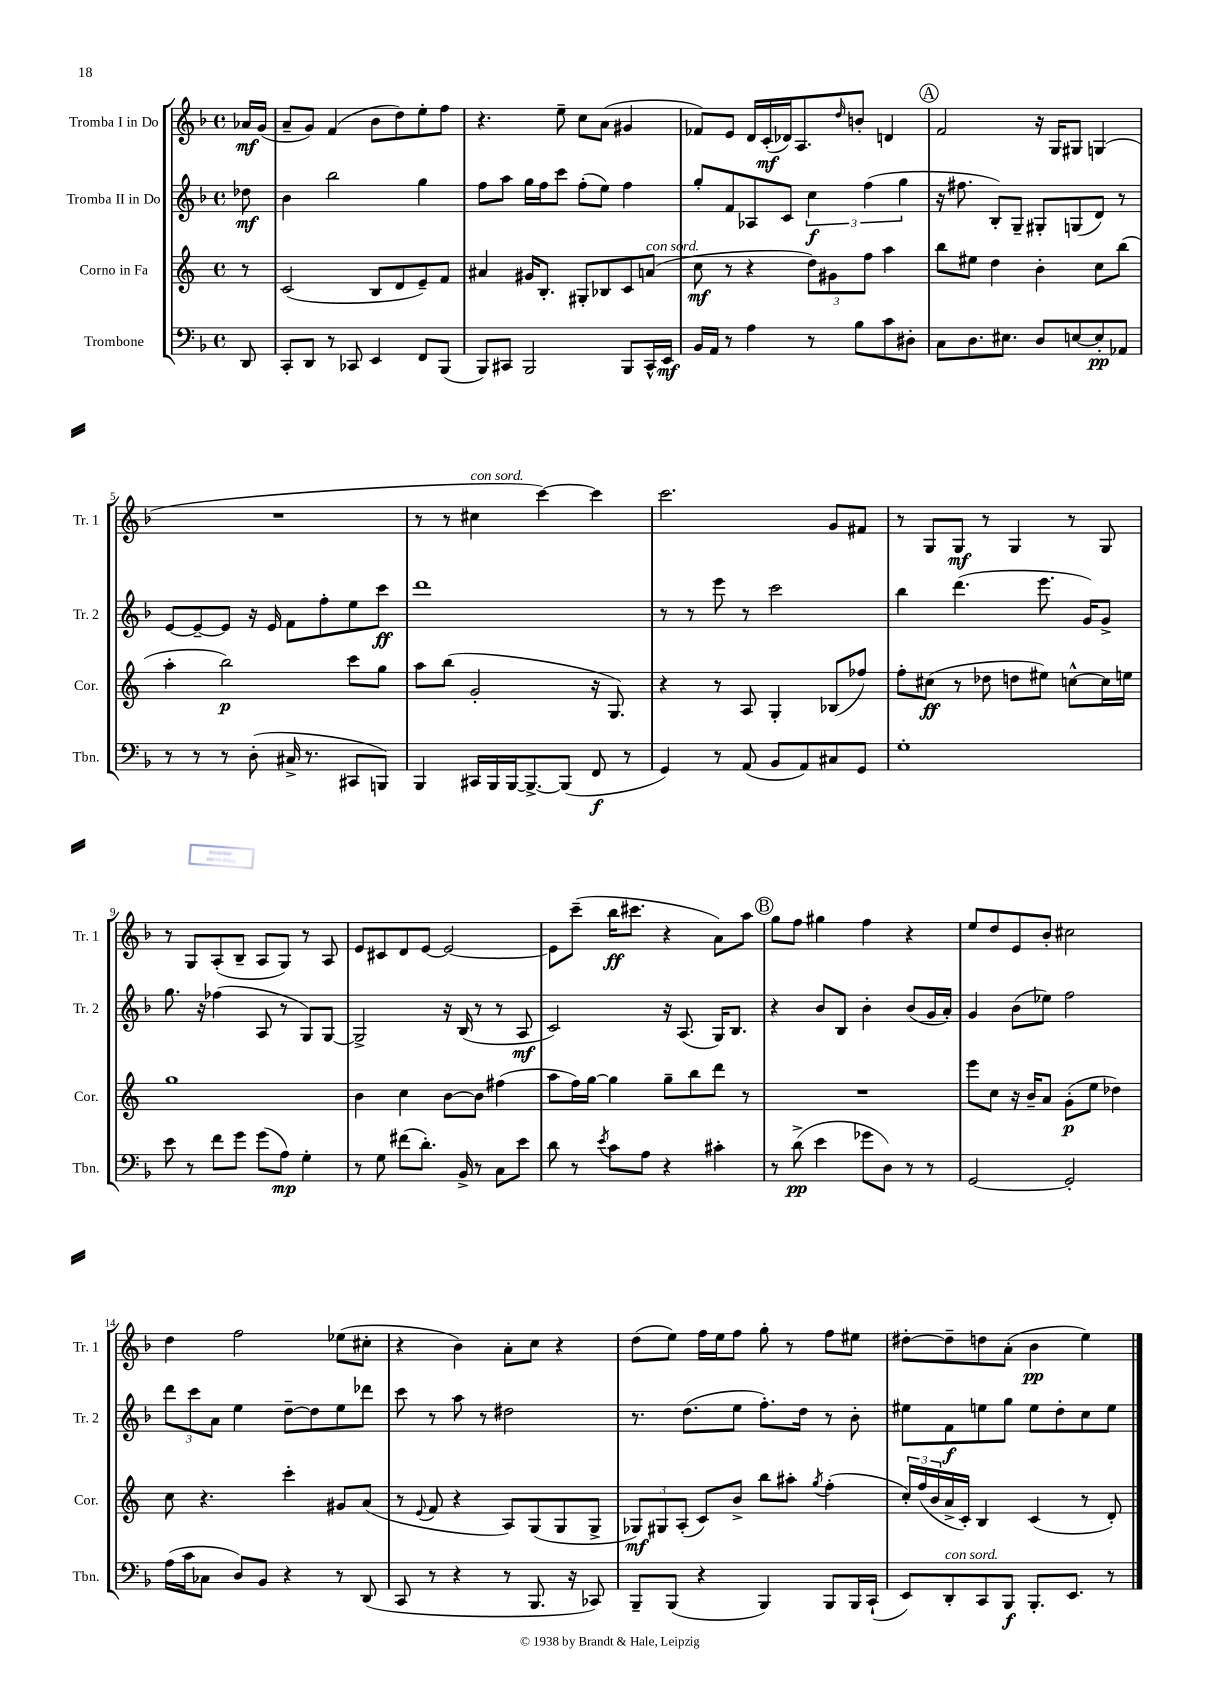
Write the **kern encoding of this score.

**kern	**kern	**kern	**kern
*staff4	*staff3	*staff2	*staff1
*clefF4	*clefG2	*clefG2	*clefG2
*k[b-]	*k[]	*k[b-]	*k[b-]
*M4/4	*M4/4	*M4/4	*M4/4
*met(c)	*met(c)	*met(c)	*met(c)
8DD	8r	8dd-	16a-
.	.	.	(16g
=	=	=	=
8CC'	(2c	4b-	8a~
8DD	.	.	8g)
8r	.	2bb-	(4f
8CC-	.	.	.
4EE	8B	.	8b-
.	8d	.	8dd)
8FF	8e~)	4gg	8ee'
(8BBB-	8f	.	8ff
=	=	=	=
8BBB-)	4a#	8ff	4.r
8CC#	.	8aa	.
2BBB-	16g#	16gg	.
.	8.B'	16ff	.
.	.	8ccc	8ee~
.	8G#'	(8ff'	8cc
.	8B-	8ee)	(8a
8BBB-	8c	4ff	4g#
16CC#^^	(8a	.	.
16EE	.	.	.
=	=	=	=
16BB-	8cc	8gg'	8f-)
16AA	.	.	.
8r	8r	8f	8e
4A	4r	8A-	16d
.	.	.	(16c'
.	.	8c	16d-)
.	.	.	8.A
8r	12dd)	6cc	.
.	12g#	.	.
.	.	.	16qqdd
8B-	.	.	8b'
.	12ff	(6ff	.
8c	4aa	.	4d
.	.	6gg	.
8D#'	.	.	.
=	=	=	=
8C	8bb	16r	2f
.	.	8.ff#	.
8.D	8ee#	.	.
.	4dd	8B-')	.
8.E#	.	.	.
.	.	8G~	.
8D	4b'	8G#'	16r
.	.	.	16G
[8E	.	(8G	8G#
8E']	8cc	8d)	(4G
8AA-	(8bb	8r	.
=	=	=	=
8r	4aa'	[8e	1r
8r	.	8e~_	.
8r	2bb)	8e]	.
(8D'	.	16r	.
.	.	16e	.
16C#^	.	8f	.
8.r	.	.	.
.	.	8ff'	.
8CC#	8ccc	8ee	.
8BBB)	8gg	8ccc	.
=	=	=	=
4BBB-	8aa	1ddd	8r
.	(8bb	.	8r
16CC#	2g'	.	4cc#
16BBB-	.	.	.
[16BBB-	.	.	.
8.BBB-^_	.	.	.
.	.	.	[4ccc)
(8BBB-]	.	.	.
8FF	16r	.	4ccc]
.	8.G)	.	.
8r	.	.	.
=	=	=	=
4GG)	4r	8r	2.ccc
.	.	8r	.
8r	8r	8eee	.
(8AA	8A	8r	.
8BB-	4G'	2ccc	.
8AA)	.	.	.
8C#	(8B-	.	8g
8GG	8ff-)	.	8f#
=	=	=	=
1G'	8ff'	4bb-	8r
.	(8cc#	.	8G
.	8r	(4.ddd	8G
.	8dd-	.	8r
.	8dd	.	4G
.	8ee#)	8.eee	.
.	[8cc^^	.	8r
.	.	16g)	.
.	16cc]	8g^	8G
.	16ee	.	.
=	=	=	=
8e	1gg	8.gg	8r
8r	.	.	8G
.	.	16r	.
8f	.	(4ff-	(8A'
8g	.	.	8B-~
(8g	.	8A	8A
8A)	.	8r	8G)
4G'	.	8G)	8r
.	.	[8G	8A
=	=	=	=
8r	4b	2G^]	8e
8G	.	.	8c#
(8f#	4cc	.	8d
8.d')	.	.	[8e
.	[8b	16r	2e_
16BB-^	.	(16B-	.
8r	8b]	8r	.
8C	(4ff#	8r	.
8e	.	8A	.
=	=	=	=
8d	8aa	2c)	8e]
8r	16ff)	.	(8ccc~
.	[16gg	.	.
8qe	.	.	.
8c	4gg]	.	16bb-
.	.	.	8.ccc#
8A	.	.	.
4r	8gg~	16r	4r
.	.	(8.A	.
.	8bb	.	.
4c#'	8ddd	16G)	8a)
.	.	8.B-	.
.	8r	.	8aa
=	=	=	=
8r	1r	4r	8gg
(8d^	.	.	8ff
4e	.	8b-	4gg#
.	.	8B-	.
8g-	.	4b-'	4ff
8D)	.	.	.
8r	.	(8b-	4r
8r	.	16g	.
.	.	16a')	.
=	=	=	=
[2GG	8eee	4g	8ee
.	8cc	.	8dd
.	16r	(8b-	8e
.	16b~	.	.
.	8a	8ee-)	8b-'
2GG']	(8g'	2ff	2cc#
.	8ee	.	.
.	4dd-)	.	.
=	=	=	=
(16A	8cc	12ddd	4dd
16c	.	.	.
.	.	12ccc	.
8C-	4.r	.	.
.	.	12a	.
8D)	.	4ee	2ff
8BB-	.	.	.
4r	4ccc'	[8dd~	.
.	.	8dd]	.
8r	8g#	8ee	(8ee-
(8DD	(8a	8ddd-	8cc#'
=	=	=	=
8CC	8r	8ccc	4r
.	8qqe	.	.
8r	8f	8r	.
4r	4r	8aa	4b-)
.	.	8r	.
8r	8A)	2dd#	8a'
8.BBB-	(8G	.	8cc
.	8G	.	4r
16r	.	.	.
8CC-)	8G^	.	.
=	=	=	=
8BBB-~	12G-)	8.r	(8dd
.	12G#	.	.
(8BBB-	.	.	8ee)
.	(12A'	.	.
.	.	(8.dd	.
4r	8c)	.	16ff
.	.	.	16ee
.	8b^	8ee	8ff
4BBB-)	8bb	8.ff')	8gg'
.	8aa#'	.	8r
.	.	16dd	.
.	8qgg	.	.
8BBB-	(4ff'	8r	8ff
16BBB-	.	8b-'	8ee#
(16CC`	.	.	.
=	=	=	=
8EE)	24cc')	8ee#	[8dd#'
.	(24ff	.	.
.	24b	.	.
8DD'	16a^	8f	8dd#~]
.	16c')	.	.
8CC	4B	8ee	8dd
8BBB-	.	8gg	(8a'
8.BBB-'	(4c	8ee	4b-
.	.	8dd'	.
8.EE	.	.	.
.	8r	8cc	4ee)
8r	8d')	8ee	.
==	==	==	==
*-	*-	*-	*-
